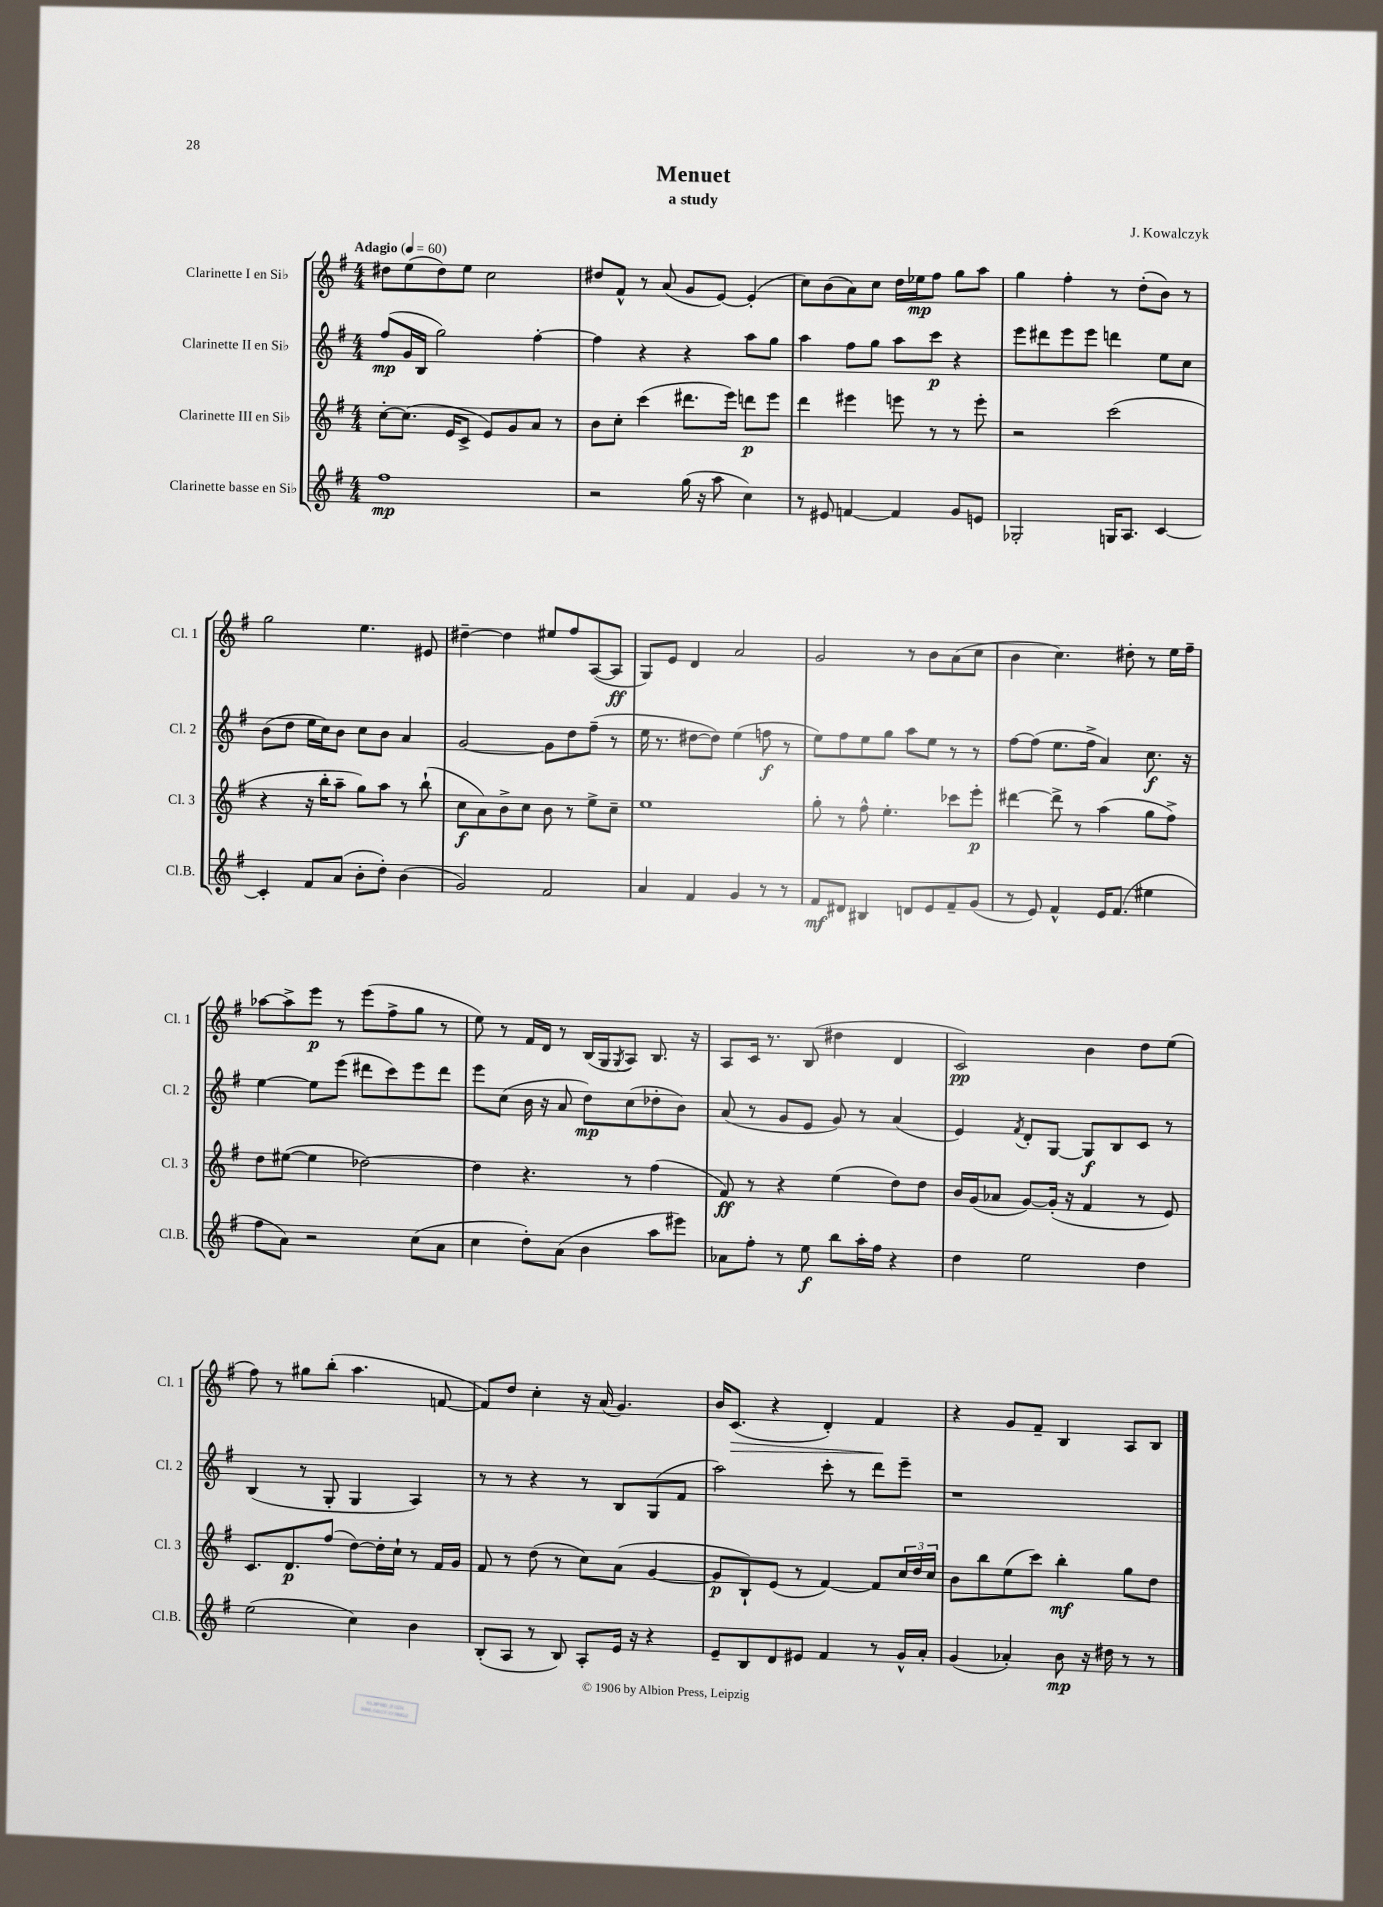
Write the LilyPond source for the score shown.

\header { title = "Menuet" composer = "J. Kowalczyk" subtitle = "a study" }
<<
\new StaffGroup <<
\new Staff = "s0" \with { instrumentName = "Clarinette I en Sib" shortInstrumentName = "Cl. 1" } {
    \clef treble \key g \major \numericTimeSignature \time 4/4 \tempo "Adagio" 4 = 60
    dis''8 e''8( dis''8) e''8 c''2 |
    dis''8 fis'8-^ r8 a'8( g'8 e'8~) e'4-.( |
    c''8) b'8( a'8) c''8 d''16 ees''16\mp fis''8 g''8 a''8 |
    g''4 fis''4-. r8 d''8-.( b'8) r8 |
    g''2 e''4. eis'8 |
    dis''4~-- dis''4 eis''8 fis''8 a8~( a8\ff |
    g8) e'8 d'4 a'2 |
    g'2 r8 b'8 a'8( c''8 |
    b'4 c''4.) dis''8-. r8 e''16 fis''16-- |
    aes''8~ aes''8-> e'''8\p r8 e'''8( fis''8-> g''8 r8 |
    e''8) r8 fis'16 d'16 r8 b16( g16 \acciaccatura { g8 } a8) b8. r16 |
    a8 c'16 r8. b8( dis''4 d'4 |
    c'2\pp) b'4 d''8 e''8( |
    fis''8) r8 gis''8 b''8-.( a''4. f'8~ |
    f'8) d''8 c''4-. r16 a'16( g'4.) |
    b'16 c'8.\>( r4 d'4-.) fis'4\! |
    r4 g'8 fis'8-- b4 a8 b8 \bar "|." |
}
\new Staff = "s1" \with { instrumentName = "Clarinette II en Sib" shortInstrumentName = "Cl. 2" } {
    \clef treble \key g \major \numericTimeSignature \time 4/4
    fis''8\mp( g'16 b16 g''2) fis''4~-. |
    fis''4 r4 r4 a''8 g''8 |
    a''4 fis''8 g''8 a''8 c'''8\p r4 |
    e'''8 dis'''8 e'''8 e'''8 d'''4 e''8 c''8 |
    b'8( d''8 e''16 c''16) b'8 c''8 b'8 a'4 |
    g'2~ g'8 d''8 fis''8--( r8 |
    e''16 r8. dis''8~ dis''8) e''4( f''8\f r8 |
    e''8) fis''8 e''8 g''8 a''8 e''8 r8 r8 |
    fis''8~ fis''8( e''8. fis''16-> a'4) c''8.\f r16 |
    e''4~ e''8 e'''8( dis'''8 c'''8) e'''8 dis'''8 |
    e'''8 c''8( b'16 r16 a'8 d''8\mp) c''8( des''8-. b'8) |
    a'8( r8 g'8 e'8 g'8) r8 a'4( |
    e'4) \acciaccatura { fis'8 } d'8-. g8~ g8\f b8 c'8 r8 |
    b4( r8 g8-. g4 a4) |
    r8 r8 r4 r8 b8 g8( fis'8 |
    a''2) c'''8-. r8 d'''8 e'''8-- |
    r1 \bar "|." |
}
\new Staff = "s2" \with { instrumentName = "Clarinette III en Sib" shortInstrumentName = "Cl. 3" } {
    \clef treble \key g \major \numericTimeSignature \time 4/4
    c''8~-. c''8.( e'16 c'8-> e'8) g'8 a'8 r8 |
    b'8 c''8-. c'''4( dis'''8. e'''16) d'''8\p e'''8 |
    d'''4 eis'''4 e'''8 r8 r8 e'''8-. |
    r2 c'''2( |
    r4 r16 b''16-. a''8-- g''8) a''8 r8 b''8-!( |
    c''8\f a'8) b'8-> c''8 b'8 r8 e''8-> c''8-- |
    e''1 |
    g''8-. r8 fis''8-^ e''4.-. ces'''8 e'''8-.\p |
    dis'''4~ dis'''8-> r8 a''4( g''8 fis''8->) |
    d''8 eis''8~( eis''4 des''2~) |
    des''4 r4. r8 fis''4( |
    fis'8\ff) r8 r4 e''4( d''8) d''8 |
    b'16 g'16( aes'8 g'8~) g'16-.( r16 fis'4 r8 e'8) |
    c'8. d'8.\p fis''8( d''8~) d''16-. c''16-! r8 fis'16 g'16 |
    fis'8 r8 d''8( r8 c''8) a'8( g'4~ |
    g'8\p b8-!) e'8( r8 fis'4~) fis'8 \tuplet 3/2 { c''16 d''16 c''16 } |
    b'8 b''8 e''8( c'''8) b''4-.\mf g''8 d''8 \bar "|." |
}
\new Staff = "s3" \with { instrumentName = "Clarinette basse en Sib" shortInstrumentName = "Cl.B." } {
    \clef treble \key g \major \numericTimeSignature \time 4/4
    fis''1\mp |
    r2 g''16( r16 a''8 c''4) |
    r8 eis'8 f'4~ f'4 g'8 e'8 |
    ges2-. g16 a8. c'4~ |
    c'4-. fis'8 a'8( b'8-. d''8-.) b'4( |
    g'2) fis'2 |
    a'4 fis'4 g'4 r8 r8 |
    fis'8\mf dis'8 bis4 d'8 e'8 fis'8-- g'8( |
    r8 e'8) fis'4-^ e'16 fis'8.( eis''4 |
    fis''8 a'8) r2 c''8( a'8 |
    c''4 d''8-.) a'8( b'4 a''8 eis'''8) |
    aes'8 fis''8-. r8 e''8\f b''8 a''16-. fis''16 r4 |
    d''4 e''2 d''4 |
    e''2( c''4) b'4 |
    b8-.( a8 r8 b8) a8-. e'16 r16 r4 |
    e'8-- b8 d'8 eis'8 fis'4 r8 g'16-^ a'16-. |
    g'4( aes'4-.) b'8\mp r16 dis''16 r8 r8 \bar "|." |
}
>>
>>
\layout { \context { \Score \remove "Bar_number_engraver" } }
